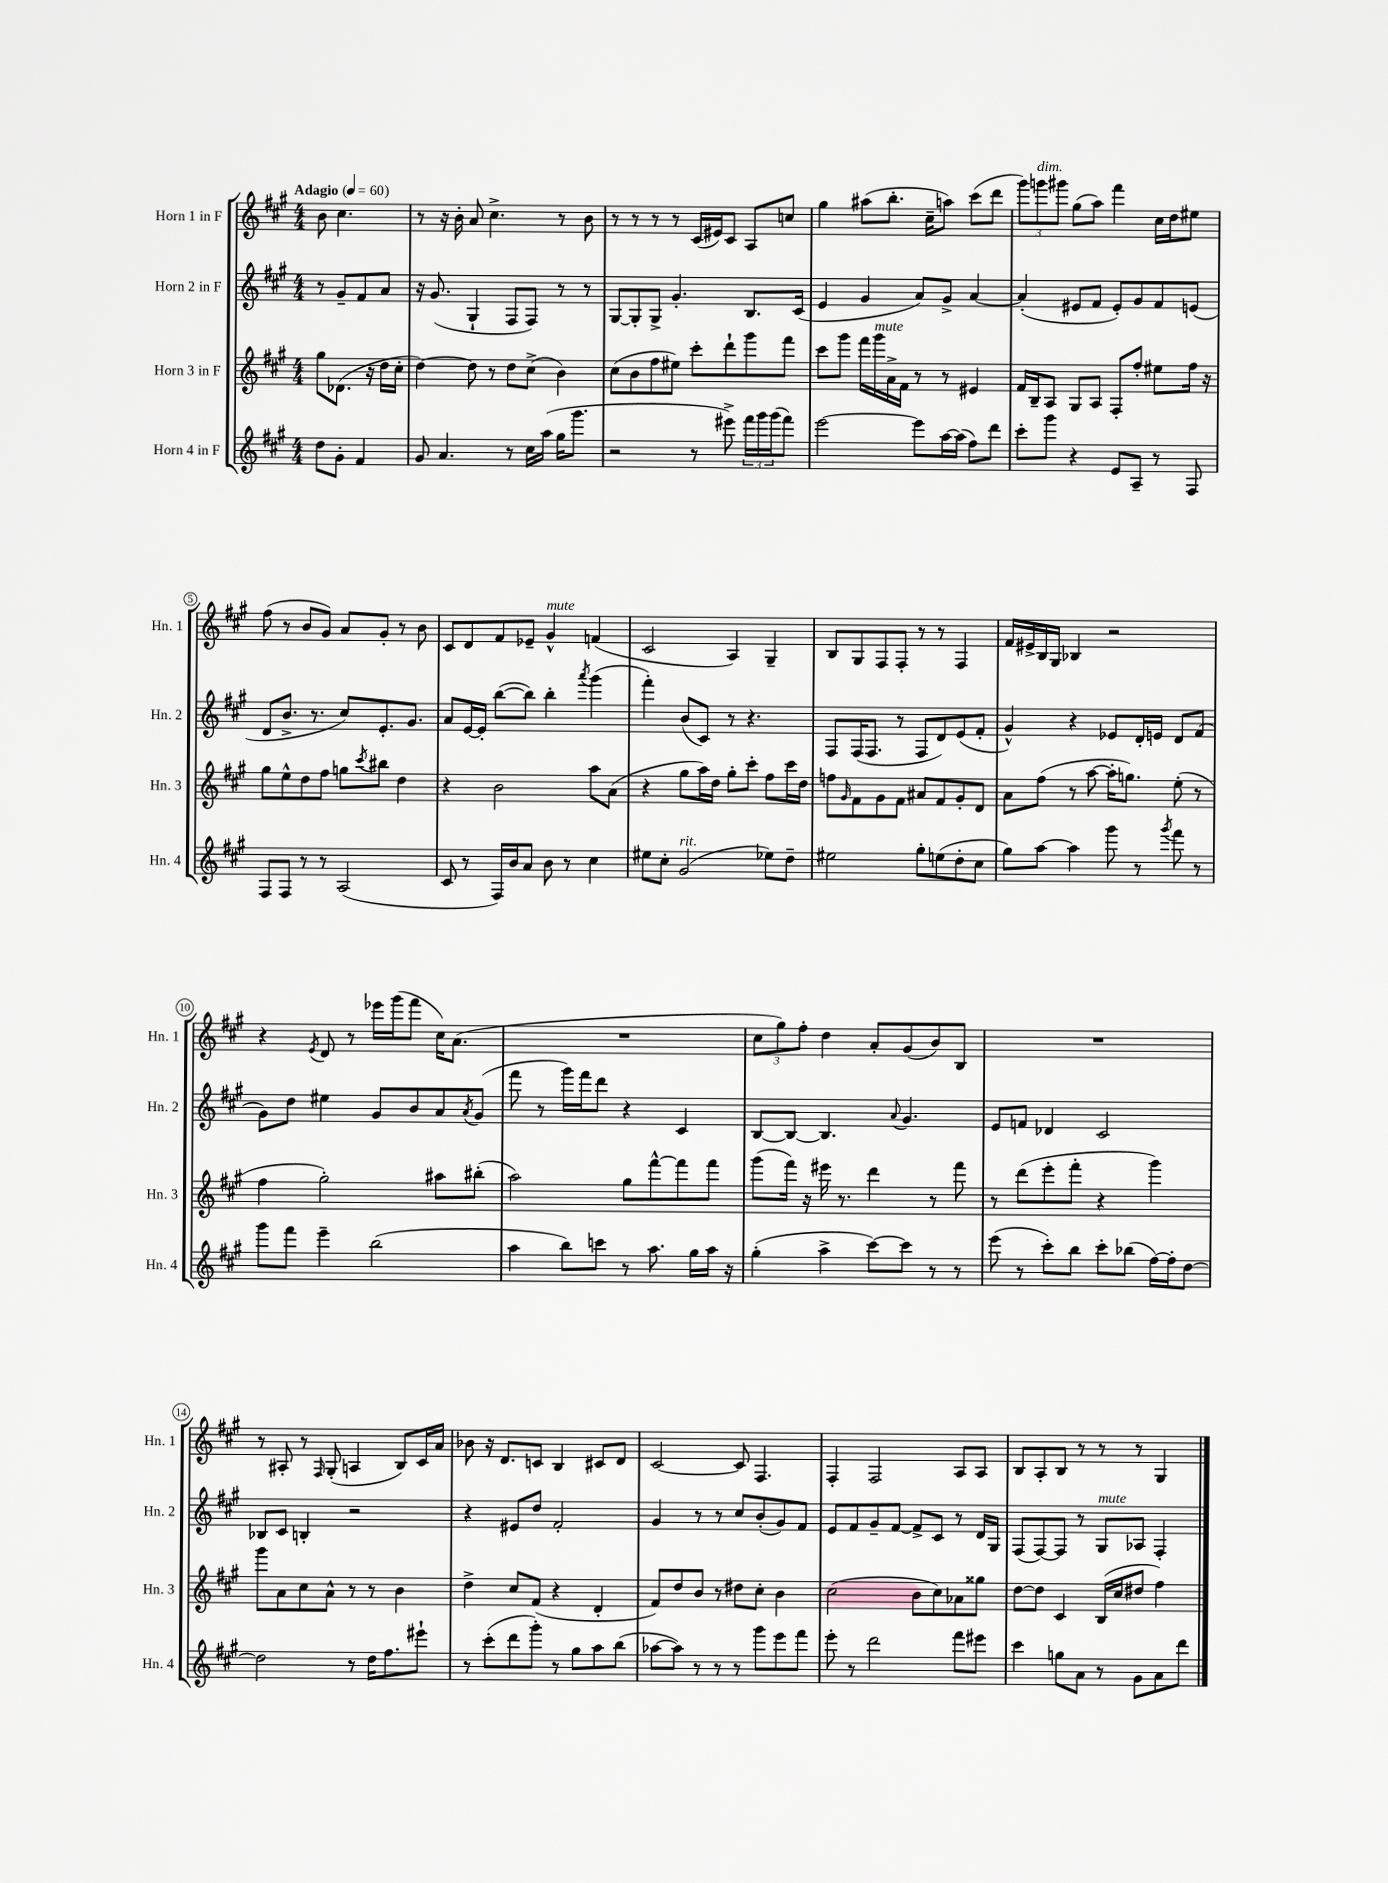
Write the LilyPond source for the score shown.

<<
\new StaffGroup <<
\new Staff = "s0" \with { instrumentName = "Horn 1 in F" shortInstrumentName = "Hn. 1" } {
    \clef treble \key a \major \numericTimeSignature \time 4/4 \partial 2 \tempo "Adagio" 4 = 60
    b'8 cis''4. |
    r8 r16 b'16-. a'8 cis''4.-> r8 b'8 |
    r8 r8 r8 r8 cis'16( eis'16) cis'8 a8 c''8 |
    gis''4 ais''8( b''8.-. cis''16-- a''8) cis'''8( d'''8 |
    \tuplet 3/2 { gis'''8) g'''8^\markup { \italic "dim." } gis'''8 } gis''8( a''8) fis'''4 cis''16 d''16 eis''8 |
    fis''8( r8 b'8 gis'8) a'8 gis'8-. r8 b'8 |
    cis'8 d'8 fis'8 ees'8-- gis'4-^^\markup { \italic "mute" } f'4( |
    cis'2 a4) gis4-- |
    b8 gis8 fis8 fis8-. r8 r8 fis4 |
    fis'16 eis'16-> b16 gis16 bes4 r2 |
    r4 \acciaccatura { e'8 } d'8 r8 ees'''16 gis'''16( fis'''8 cis''16) a'8.( |
    R1 |
    \tuplet 3/2 { cis''8 gis''8) fis''8-. } d''4 a'8-. gis'8( b'8) b8 |
    R1 |
    r8 ais8-. r8 \grace { fis16 } gis8-.( a4 b8) cis'16 a'16 |
    bes'8 r16 d'8. c'8 b4 cis'8 d'8 |
    cis'2~ cis'8 fis4. |
    fis4-. fis2 a8 a8 |
    b8 a8-. b8 r8 r8 r8 gis4 \bar "|." |
}
\new Staff = "s1" \with { instrumentName = "Horn 2 in F" shortInstrumentName = "Hn. 2" } {
    \clef treble \key a \major \numericTimeSignature \time 4/4 \partial 2
    r8 gis'8-- fis'8 a'8 |
    r16 gis'8.( gis4-! fis8 fis8) r8 r8 |
    gis8~ gis8-. gis8-> gis'4.-. b8. cis'16( |
    e'4 gis'4 a'8) gis'8-> a'4~ |
    a'4-.( eis'8 fis'8 eis'8-.) gis'8 fis'8 e'8( |
    d'8 b'8.-> r8. cis''8) e'8.-. gis'8. |
    a'8 e'16~ e'16-. b''8~( b''8) b''4-. \acciaccatura { a'''8 } gis'''4( |
    fis'''4-.) b'8( cis'8) r8 r4. |
    fis8 fis16( fis8. r8 fis8 d'8) e'8( fis'8-. |
    gis'4-^) r4 ees'8 d'16-. e'16 d'8 fis'8( |
    gis'8) d''8 eis''4 gis'8 b'8 a'8 \acciaccatura { a'8 } gis'8( |
    fis'''8 r8 gis'''16) fis'''16 d'''8 r4 cis'4 |
    b8~ b8~ b4. \appoggiatura { a'8 } gis'4. |
    e'8 f'8 des'4 cis'2 |
    bes8 cis'8 b4-. r2 |
    r4 eis'8 d''8 fis'2-. |
    gis'4 r8 r8 cis''8 b'8-.( gis'8) fis'8 |
    e'8 fis'8 gis'8-- fis'8~ fis'8-> cis'8 r8 d'16 gis16 |
    fis8( fis8~) fis8 r8 gis8^\markup { \italic "mute" } aes8 fis4-. \bar "|." |
}
\new Staff = "s2" \with { instrumentName = "Horn 3 in F" shortInstrumentName = "Hn. 3" } {
    \clef treble \key a \major \numericTimeSignature \time 4/4 \partial 2
    gis''8 des'8.( r16 d''16 cis''16-. |
    d''4~) d''8 r8 d''8 cis''8->( b'4) |
    cis''8( b'8 fis''8 eis''8) cis'''8-. d'''8-! gis'''8 fis'''8 |
    cis'''8 gis'''8 fis'''16 gis'''16^\markup { \italic "mute" } a'16-> fis'16 r8 r8 eis'4 |
    fis'16 b16-- a8 gis8 a8 fis8-. fis''8-. eis''8 fis''16 r16 |
    gis''8 e''8-^ d''8 fis''8 g''8 \acciaccatura { cis'''8 } bis''8 d''4 |
    r4 b'2 a''8 a'8( |
    r4 gis''8 a''16) d''16 gis''8-. cis'''8-. fis''8 cis'''16 d''16 |
    f''8 \grace { gis'16 } fis'8 gis'8 fis'8 ais'8 fis'8 gis'8-. d'8 |
    a'8 fis''8( r8 a''8~ a''16-. g''8.) e''8-.( r8 |
    fis''4 gis''2-.) ais''8 bis''8-.( |
    a''2) gis''8 fis'''8~-^ fis'''8 fis'''8 |
    gis'''8( fis'''16) r16 eis'''16 r8. d'''4 r8 fis'''8 |
    r8 d'''8( e'''8-. fis'''8-. r4 gis'''4) |
    gis'''8 a'8 cis''8 a'8-^ r8 r8 b'4 |
    d''4-> cis''8 fis'8( r4 d'4-. |
    fis'8) d''8 b'8 r8 dis''8 cis''8-. b'4 |
    cis''2( b'8 cis''8) aes'8 gisis''8 |
    d''8~ d''8 cis'4 b16( cis''16 dis''8 fis''4) \bar "|." |
}
\new Staff = "s3" \with { instrumentName = "Horn 4 in F" shortInstrumentName = "Hn. 4" } {
    \clef treble \key a \major \numericTimeSignature \time 4/4 \partial 2
    d''8 gis'8-. fis'4 |
    gis'8 a'4. r8 cis''16 a''16( gis''16 gis'''8. |
    r2 r8 eis'''8->) \tuplet 3/2 { fis'''16 gis'''16 gis'''16( } fis'''8) |
    e'''2~ e'''8 a''16~ a''16( fis''8) d'''8 |
    cis'''8-. gis'''8 r4 e'8 a8-- r8 fis8 |
    fis8 fis8 r8 r8 a2( |
    cis'8 r8 fis16) b'16 a'8 b'8 r8 cis''4 |
    eis''8 cis''8-. gis'2^\markup { \italic "rit." }( ees''8) d''8-- |
    eis''2 gis''8-. e''8( d''8-. cis''8 |
    gis''8) a''8~ a''4 gis'''8 r8 \acciaccatura { gis'''8 } fis'''8 r8 |
    gis'''8 fis'''8 e'''4-- b''2( |
    a''4 b''8) c'''8 r8 a''8. gis''16 a''16 r16 |
    gis''4-.( a''4-> cis'''8~) cis'''8 r8 r8 |
    e'''8( r8 cis'''8-.) b''8 cis'''8-. bes''8( fis''16~) fis''16-. d''8~ |
    d''2 r8 d''16 fis''8. eis'''8-! |
    r8 cis'''8-.( d'''8 gis'''8-.) r8 gis''8 a''8 b''8( |
    aes''8~ aes''8) r8 r8 r8 gis'''8 e'''8 fis'''8 |
    e'''8-. r8 d'''2 fis'''8 eis'''8 |
    cis'''4 g''8 a'8 r8 gis'8 a'8 d'''8 \bar "|." |
}
>>
>>
\layout { \context { \Score \override BarNumber.stencil = #(make-stencil-circler 0.1 0.3 ly:text-interface::print) } }
